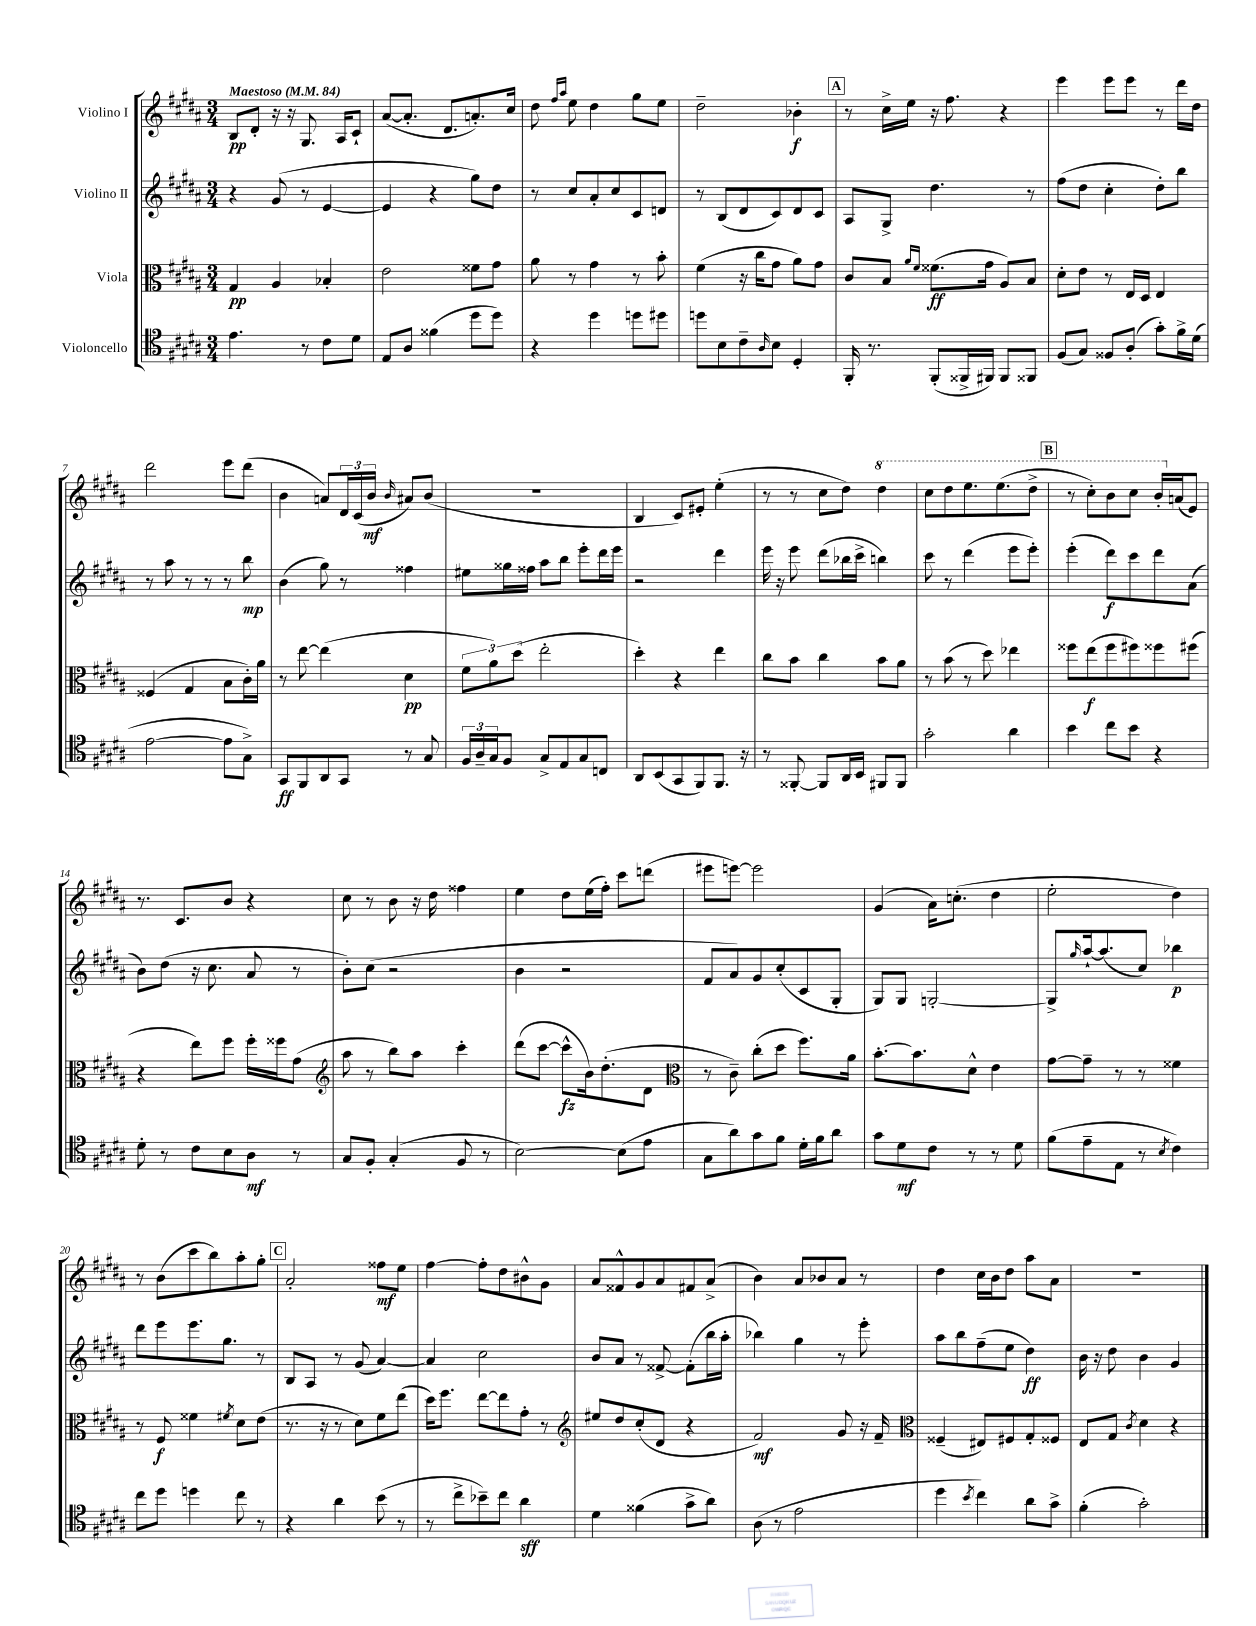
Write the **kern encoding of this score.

**kern	**kern	**kern	**kern
*staff4	*staff3	*staff2	*staff1
*clefC4	*clefC3	*clefG2	*clefG2
*k[f#c#g#d#a#]	*k[f#c#g#d#a#]	*k[f#c#g#d#a#]	*k[f#c#g#d#a#]
*M3/4	*M3/4	*M3/4	*M3/4
*MM84	*MM84	*MM84	*MM84
4.e	4G#	4r	8B
.	.	.	8d#'
.	4A#	(8g#	16r
.	.	.	16r
8r	.	8r	8.G#
8c#	4B-'	[4e	.
.	.	.	16A#
8d#	.	.	8c#`
=	=	=	=
8E	2e	4e]	([8a#
8A#	.	.	8.a#']
(4f##	.	4r	.
.	.	.	8.d#
8dd#	8f##	8gg#)	8.a')
8dd#)	8g#	8dd#	.
.	.	.	16cc#
=	=	=	=
4r	8a#	8r	8dd#
.	.	.	16qqff#
.	.	.	16qqaa#
.	8r	8cc#	8ee
4dd#	4g#	8a#'	4dd#
.	.	8cc#	.
8dd	8r	8c#	8gg#
8dd#	8b'	8d	8ee
=	=	=	=
8dd	(4f#	8r	2dd#~
8B	.	(8B	.
8c#~	16r	8d#	.
.	16cc#	.	.
16qqA#	.	.	.
8B	8g#	8c#)	.
4D#'	8a#)	8d#	4b-'
.	8g#	8c#	.
=	=	=	=
16FF#'	8c#	8A#	8r
8.r	.	.	.
.	8B	8G#^	16cc#^
.	.	.	16ee
.	16qqa#	.	.
.	16qqf#	.	.
(8FF#'	(8.f##	4.dd#	16r
.	.	.	8.ff#
16FF##^	.	.	.
16FF#)	16g#	.	.
8FF#	8A#)	.	4r
8FF##	8B	8r	.
=	=	=	=
(8F#	8d#'	(8ff#	4eee
8G#)	8e	8dd#	.
8F##	8r	4cc#'	8eee
(8A#'	16E	.	8eee
.	16D#	.	.
8g#')	4E	8dd#')	8r
16f#^	.	8bb	16ddd#
(16d#	.	.	16dd#
=	=	=	=
[2e	(4F##	8r	2ddd#
.	.	8aa#	.
.	4G#	8r	.
.	.	8r	.
8e]	8B	8r	8eee
8G#^)	16c#')	8bb	(8ddd#
.	16a#	.	.
=	=	=	=
8GG#	8r	(4b	4b
8FF#	[8ee	.	.
8AA#	(4ee]	8gg#)	8a)
8GG#	.	8r	24d#
.	.	.	(24c#
.	.	.	24b
.	.	.	16qqb
8r	4d#	4ff##	8a#)
8G#	.	.	(8b
=	=	=	=
24F#	12f#	8ee#	2.r
24A#~	.	.	.
24G#	12a#)	.	.
8F#	.	16gg##	.
.	(12dd#	.	.
.	.	16ff##	.
8G#^	2ee'	8aa#	.
8E	.	8bb	.
8G#	.	8eee'	.
8C	.	16ddd#	.
.	.	16eee	.
=	=	=	=
8AA#	4dd#')	2r	4B
(8BB	.	.	.
8GG#	4r	.	8c#)
8FF#)	.	.	8e#'
8.FF#	4ee	4ddd#	(4ee'
16r	.	.	.
=	=	=	=
8r	8cc#	16eee	8r
.	.	16r	.
[8FF##'	8b	8eee	8r
8FF##]	4cc#	(8ddd#	8cc#
16AA#	.	16bb-	8dd#)
16BB	.	16ccc#^	.
8FF#	8b	4bb)	4ddd#
8FF#	8a#	.	.
=	=	=	=
2g#'	8r	8ccc#	8ccc#
.	(8b	8r	8ddd#
.	8r	(4ddd#	8.eee
.	8dd#)	.	.
.	.	.	(8.eee
4a#	4ee-	8eee	.
.	.	8eee')	8ddd#^
=	=	=	=
4b	8ff##	(4eee'	8r
.	(8ee	.	8ccc#')
8cc#	8ff##	8ddd#)	8bb
8b	8ff#)	8ccc#	8ccc#
4r	8ff##	8ddd#	16bb'
.	.	.	(16a
.	(8ff#	(8a#	8e)
=	=	=	=
8d#'	4r	8b)	8.r
8r	.	(8dd#	.
.	.	.	8.c#
8c#	8ee)	16r	.
.	.	8.cc#	.
8B	8ff#	.	8b
8A#	16ff#'	8a#	4r
.	16ff##	.	.
8r	(8g#	8r	.
=	=	=	=
*	*clefG2	*	*
8G#	8aa#	8b')	8cc#
8F#'	8r	(8cc#	8r
(4G#'	8bb)	2r	8b
.	8aa#	.	16r
.	.	.	16dd#
8F#	4ccc#'	.	4ff##
8r	.	.	.
=	=	=	=
[2B)	(8ddd#	4b	4ee
.	[8ccc#	.	.
.	8ccc#^^]	2r	8dd#
.	16b)	.	(16ee
.	(8.dd#'	.	16ff#')
(8B]	.	.	8ccc#
8e	8d#	.	(8ddd
=	=	=	=
*	*clefC3	*	*
8G#	8r	8f#	8eee#
8a#)	8c#~)	8a#)	[8eee)
8g#	(8cc#'	8g#	2eee]
8f#	8dd#	(8cc#'	.
16d#'	8.ff#)	8c#	.
16f#	.	.	.
8a#	.	8G#'	.
.	16a#	.	.
=	=	=	=
8g#	[8.b'	8G#)	(4g#
8d#	.	8G#	.
.	8.b]	.	.
8c#	.	[2G'	16a#)
.	.	.	(8.cc'
8r	8d#^^	.	.
8r	4e	.	4dd#
8d#	.	.	.
=	=	=	=
(8f#	[8g#	8G^]	2ee'
.	.	16qqgg#	.
8e~	8g#~]	[16aa#`	.
.	.	(8.aa#]	.
8E	8r	.	.
8r	8r	8cc#)	.
8qB	.	.	.
4c#)	4f##	4bb-	4dd#)
=	=	=	=
8cc#	8r	8ddd#	8r
8dd#	8F#	8eee	(8b
4dd	4f##	8.eee	8ccc#
.	.	.	8bb)
.	.	8.gg#	.
.	8qf#	.	.
8cc#	8d#	.	8aa#'
8r	(8e	8r	8gg#'
=	=	=	=
4r	8.r	8B	2a#'
.	.	8A#	.
.	16r	.	.
4a#	8r	8r	.
.	8d#)	(8g#	.
(8b	8f#	[4a#)	8ff##
8r	(8ee	.	8ee
=	=	=	=
8r	16dd#)	4a#]	[4ff#
.	8.ff#	.	.
8cc#^	.	.	.
8b-~)	[8ee	2cc#	8ff#']
8cc#	8ee]	.	8dd#
4a#	8g#'	.	8b#^^
.	8r	.	8g#
=	=	=	=
*	*clefG2	*	*
4d#	8ee#	8b	8a#
.	8dd#	8a#	8f##^^
(4f##	(8cc#'	8r	8g#
.	8d#	[8f##^	8a#
8g#^	4r	(8f##']	8f#
8a#)	.	16bb	(8a#^
.	.	16aa#'	.
=	=	=	=
(8A#	2f#)	4bb-)	4b)
8r	.	.	.
2e	.	4gg#	8a#
.	.	.	8b-
.	8g#	8r	8a#
.	16r	8eee'	8r
.	16f#~	.	.
=	=	=	=
*	*clefC3	*	*
4dd#	(4F##~	8aa#	4dd#
.	.	8bb	.
8qb	.	.	.
4cc#)	8E#)	(8ff#~	16cc#
.	.	.	16b
.	8F#	8ee	8dd#
8a#	8G#'	4dd#)	8aa#
8g#^	8F##	.	8a#
=	=	=	=
(4f#'	8E	16b	2.r
.	.	16r	.
.	8G#	8dd#	.
.	8qc#	.	.
2g#')	4d#	4b	.
.	4r	4g#	.
==	==	==	==
*-	*-	*-	*-
